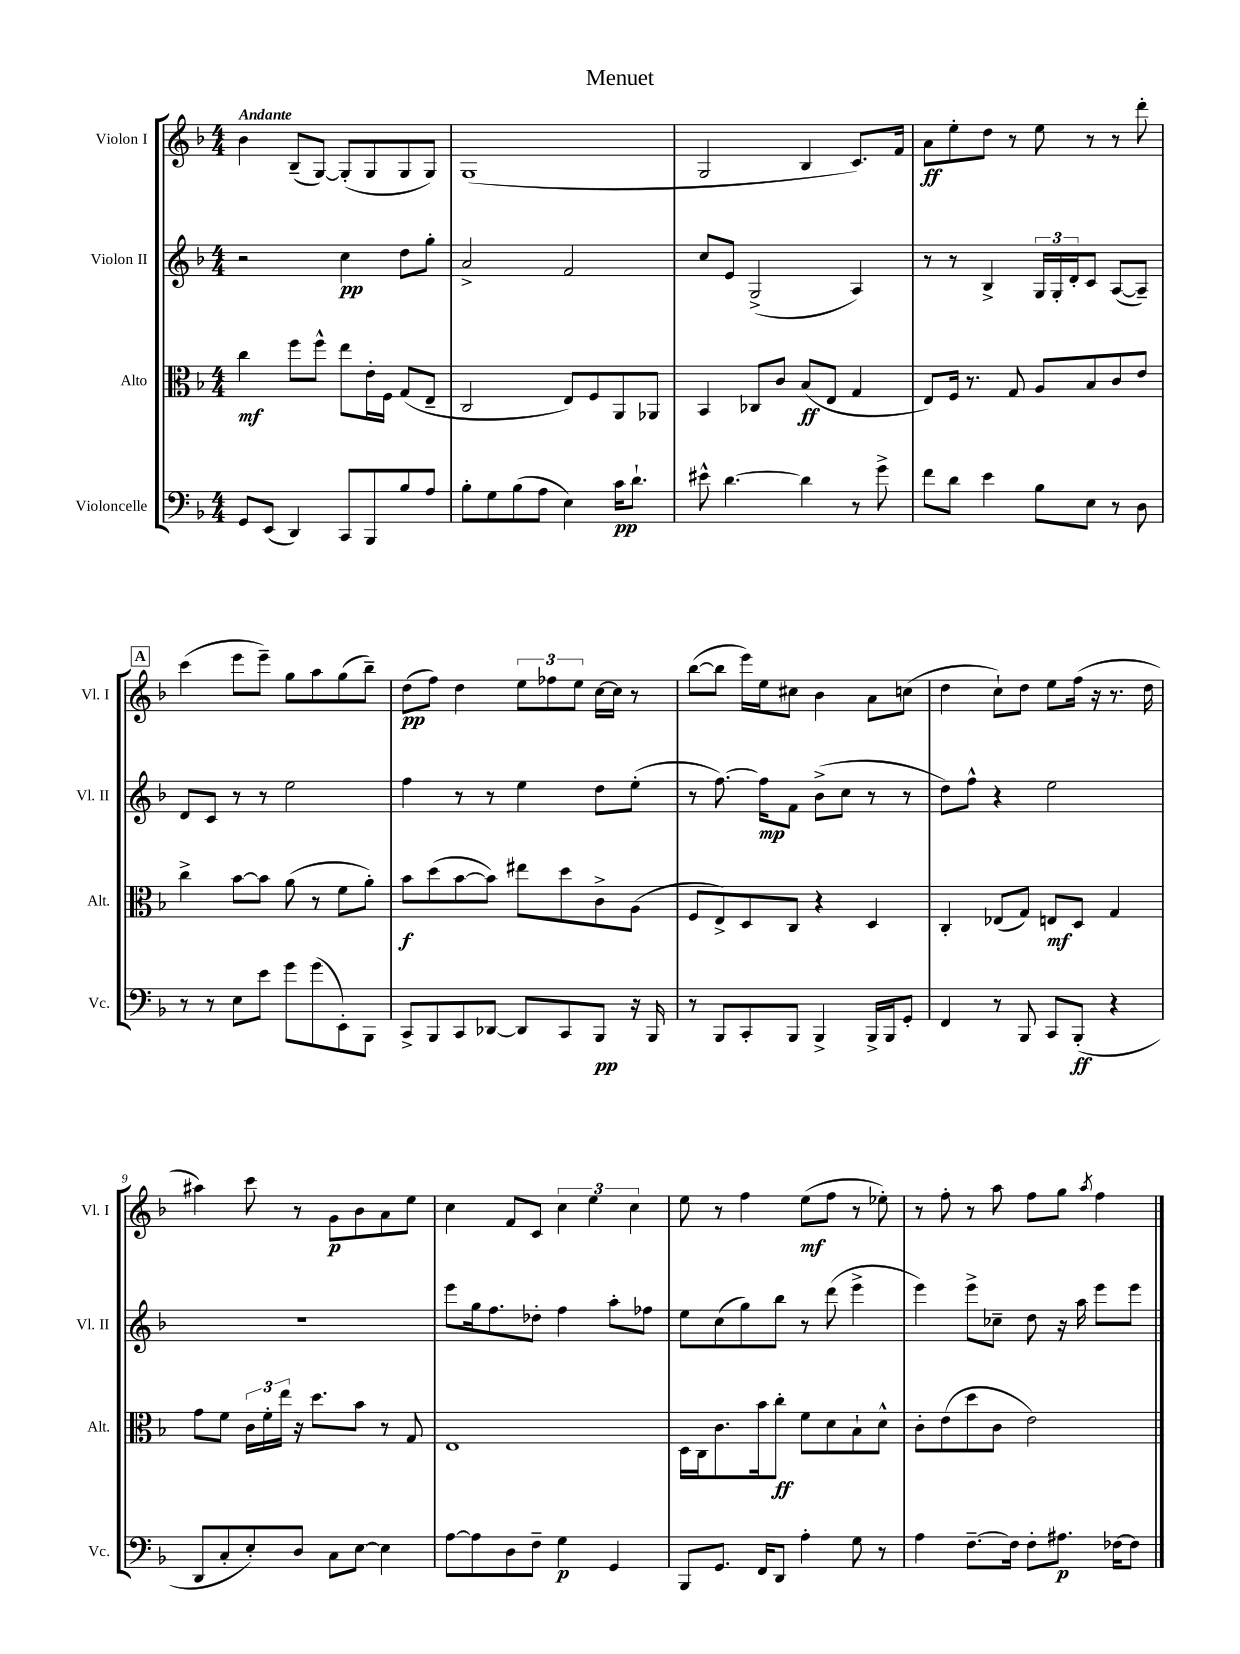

**kern	**dynam	**kern	**dynam	**kern	**dynam	**kern	**dynam
*part4	*part4	*part3	*part3	*part2	*part2	*part1	*part1
*staff4	*staff4	*staff3	*staff3	*staff2	*staff2	*staff1	*staff1
*I"Violoncelle	*	*I"Alto	*	*I"Violon II	*	*I"Violon I	*
*I'Vc.	*	*I'Alt.	*	*I'Vl. II	*	*I'Vl. I	*
*clefF4	*	*clefC3	*	*clefG2	*	*clefG2	*
*k[b-]	*	*k[b-]	*	*k[b-]	*	*k[b-]	*
*M4/4	*	*M4/4	*	*M4/4	*	*M4/4	*
=1	=1	=1	=1	=1	=1	=1	=1
!	!	!	!	!	!	!LO:TX:a:B:t=Andante	!
8GG/L	.	4cc\	mf	2r	.	4b-\	.
(8EE/J	.	.	.	.	.	.	.
4DD/)	.	8ff\L	.	.	.	(8B-~/L	.
.	.	8ff^^\J	.	.	.	[8G/J)	.
8CC/L	.	8ee\L	.	4cc\	pp	(8G'/L]	.
8BBB-/	.	16e'\L	.	.	.	8G/	.
.	.	16F\JJ	.	.	.	.	.
8B-/	.	(8G/L	.	8dd\L	.	8G/	.
8A/J	.	8E~/J	.	8gg'\J	.	8G/J)	.
=2	=2	=2	=2	=2	=2	=2	=2
8B-'\L	.	2C/	.	2a^/	.	(1G	.
8G\	.	.	.	.	.	.	.
(8B-\	.	.	.	.	.	.	.
8A\J	.	.	.	.	.	.	.
4E\)	.	8E/L)	.	2f/	.	.	.
.	.	8F/	.	.	.	.	.
16c\KL	pp	8AA/	.	.	.	.	.
8.d`\J	.	.	.	.	.	.	.
.	.	8AA-X/J	.	.	.	.	.
=3	=3	=3	=3	=3	=3	=3	=3
8e#X^^\	.	4BB-/	.	8cc/L	.	2G/	.
[4.d\	.	.	.	8e/J	.	.	.
.	.	8C-X/L	.	(2G^/	.	.	.
.	.	8c/J	.	.	.	.	.
4d\]	.	(8B-/L	ff	.	.	4B-/	.
.	.	8E/J	.	.	.	.	.
8r	.	4G/	.	4A/)	.	8.c/L)	.
8g^\	.	.	.	.	.	.	.
.	.	.	.	.	.	16f/Jk	.
=4	=4	=4	=4	=4	=4	=4	=4
8f\L	.	8E/L)	.	8r	.	8a\L	ff
8d\J	.	16F/Jk	.	8r	.	8ee'\	.
.	.	8.r	.	.	.	.	.
4e\	.	.	.	4B-^/	.	8dd\J	.
.	.	8G/	.	.	.	8r	.
8B-\L	.	8A/L	.	24G/LL	.	8ee\	.
.	.	.	.	24G'/	.	.	.
.	.	.	.	24d'/J	.	.	.
8E\J	.	8B-/	.	8c/J	.	8r	.
8r	.	8c/	.	([8A/L	.	8r	.
8D\	.	8e/J	.	8A~/J])	.	8ddd'\	.
!!LO:LB:g=z
!!LO:REH:place=s1:t=A
=5	=5	=5	=5	=5	=5	=5	=5
8r	.	4cc^\	.	8d/L	.	(4ccc\	.
8r	.	.	.	8c/J	.	.	.
8E\L	.	[8b-\L	.	8r	.	8eee\L	.
8e\J	.	8b-\J]	.	8r	.	8eee~\J)	.
8g\L	.	(8a\	.	2ee\	.	8gg\L	.
(8g\	.	8r	.	.	.	8aa\	.
8EE'\)	.	8f\L	.	.	.	(8gg\	.
8BBB-\J	.	8a'\J)	.	.	.	8bb-~\J)	.
=6	=6	=6	=6	=6	=6	=6	=6
8CC^/L	.	8b-\L	f	4ff\	.	(8dd\L	pp
8BBB-/	.	(8dd\	.	.	.	8ff\J)	.
8CC/	.	[8b-\	.	8r	.	4dd\	.
[8DD-X/J	.	8b-\J])	.	8r	.	.	.
8DD-/L]	.	8ee#X\L	.	4ee\	.	12ee\L	.
.	.	.	.	.	.	12ff-X\	.
8CC/	.	8dd\	.	.	.	.	.
.	.	.	.	.	.	12ee\J	.
8BBB-/J	pp	8c^\	.	8dd\L	.	[16cc\LL	.
.	.	.	.	.	.	16cc\JJ]	.
16r	.	(8A\J	.	(8ee'\J	.	8r	.
16BBB-/	.	.	.	.	.	.	.
=7	=7	=7	=7	=7	=7	=7	=7
8r	.	8F/L	.	8r	.	([8bb-\L	.
8BBB-/L	.	8E^/)	.	[8.ff\)	.	8bb-\J]	.
8CC'/	.	8D/	.	.	.	16eee\LL)	.
.	.	.	.	16ff\KL]	mp	16ee\J	.
8BBB-/J	.	8C/J	.	8f\J	.	8cc#X\J	.
4BBB-^/	.	4r	.	(8b-^\L	.	4b-\	.
.	.	.	.	8cc\J	.	.	.
16BBB-^/LL	.	4D/	.	8r	.	8a\L	.
16BBB-/J	.	.	.	.	.	.	.
8GG'/J	.	.	.	8r	.	(8ccn\J	.
=8	=8	=8	=8	=8	=8	=8	=8
4FF/	.	4C'/	.	8dd\L)	.	4dd\	.
.	.	.	.	8ff^^\J	.	.	.
8r	.	(8E-X/L	.	4r	.	8cc`\L)	.
8BBB-/	.	8G/J)	.	.	.	8dd\J	.
8CC/L	.	8En/L	mf	2ee\	.	8ee\L	.
(8BBB-'/J	ff	8D/J	.	.	.	(16ff\Jk	.
.	.	.	.	.	.	16r	.
4r	.	4G/	.	.	.	8.r	.
.	.	.	.	.	.	16dd\	.
!!LO:LB:g=z
=9	=9	=9	=9	=9	=9	=9	=9
8DD/L	.	8g\L	.	1r	.	4aa#X\)	.
8C'/	.	8f\J	.	.	.	.	.
8E'/)	.	24c\LL	.	.	.	8ccc\	.
.	.	24f'\	.	.	.	.	.
.	.	24ee\JJ	.	.	.	.	.
8D/J	.	16r	.	.	.	8r	.
.	.	8.dd\L	.	.	.	.	.
8C\L	.	.	.	.	.	8g\L	p
[8E\J	.	8b-\J	.	.	.	8b-\	.
4E\]	.	8r	.	.	.	8a\	.
.	.	8G/	.	.	.	8ee\J	.
=10	=10	=10	=10	=10	=10	=10	=10
[8A\L	.	1E	.	8eee\L	.	4cc\	.
8A\]	.	.	.	16gg\k	.	.	.
.	.	.	.	8.ff\	.	.	.
8D\	.	.	.	.	.	8f/L	.
8F~\J	.	.	.	8dd-X'\J	.	8c/J	.
4G\	p	.	.	4ff\	.	6cc\	.
.	.	.	.	.	.	6ee\	.
4GG/	.	.	.	8aa'\L	.	.	.
.	.	.	.	.	.	6cc\	.
.	.	.	.	8ff-X\J	.	.	.
=11	=11	=11	=11	=11	=11	=11	=11
8BBB-/L	.	16D\LL	.	8ee\L	.	8ee\	.
.	.	16C\J	.	.	.	.	.
8.GG/J	.	8.c\	.	(8cc\	.	8r	.
.	.	.	.	8gg\)	.	4ff\	.
16FF/KL	.	16b-\k	.	.	.	.	.
8DD/J	.	8cc'\J	ff	8bb-\J	.	.	.
4A'\	.	8f\L	.	8r	.	(8ee\L	mf
.	.	8d\	.	(8ddd\	.	8ff\J	.
8G\	.	8B-`\	.	4eee^\	.	8r	.
8r	.	8d^^\J	.	.	.	8ee-X'\)	.
=12	=12	=12	=12	=12	=12	=12	=12
4A\	.	8c'\L	.	4eee\)	.	8r	.
.	.	(8e\	.	.	.	8ff'\	.
[8.F~\L	.	8dd\	.	8eee^\L	.	8r	.
.	.	8c\J	.	8cc-X~\J	.	8aa\	.
16F\Jk]	.	.	.	.	.	.	.
8F'\L	.	2e\)	.	8dd\	.	8ff\L	.
8.A#X\J	p	.	.	16r	.	8gg\J	.
.	.	.	.	16aa\	.	.	.
.	.	.	.	.	.	8qaa/	.
.	.	.	.	8eee\L	.	4ff\	.
[16F-X\KL	.	.	.	.	.	.	.
8F-\J]	.	.	.	8eee\J	.	.	.
==	==	==	==	==	==	==	==
*-	*-	*-	*-	*-	*-	*-	*-
